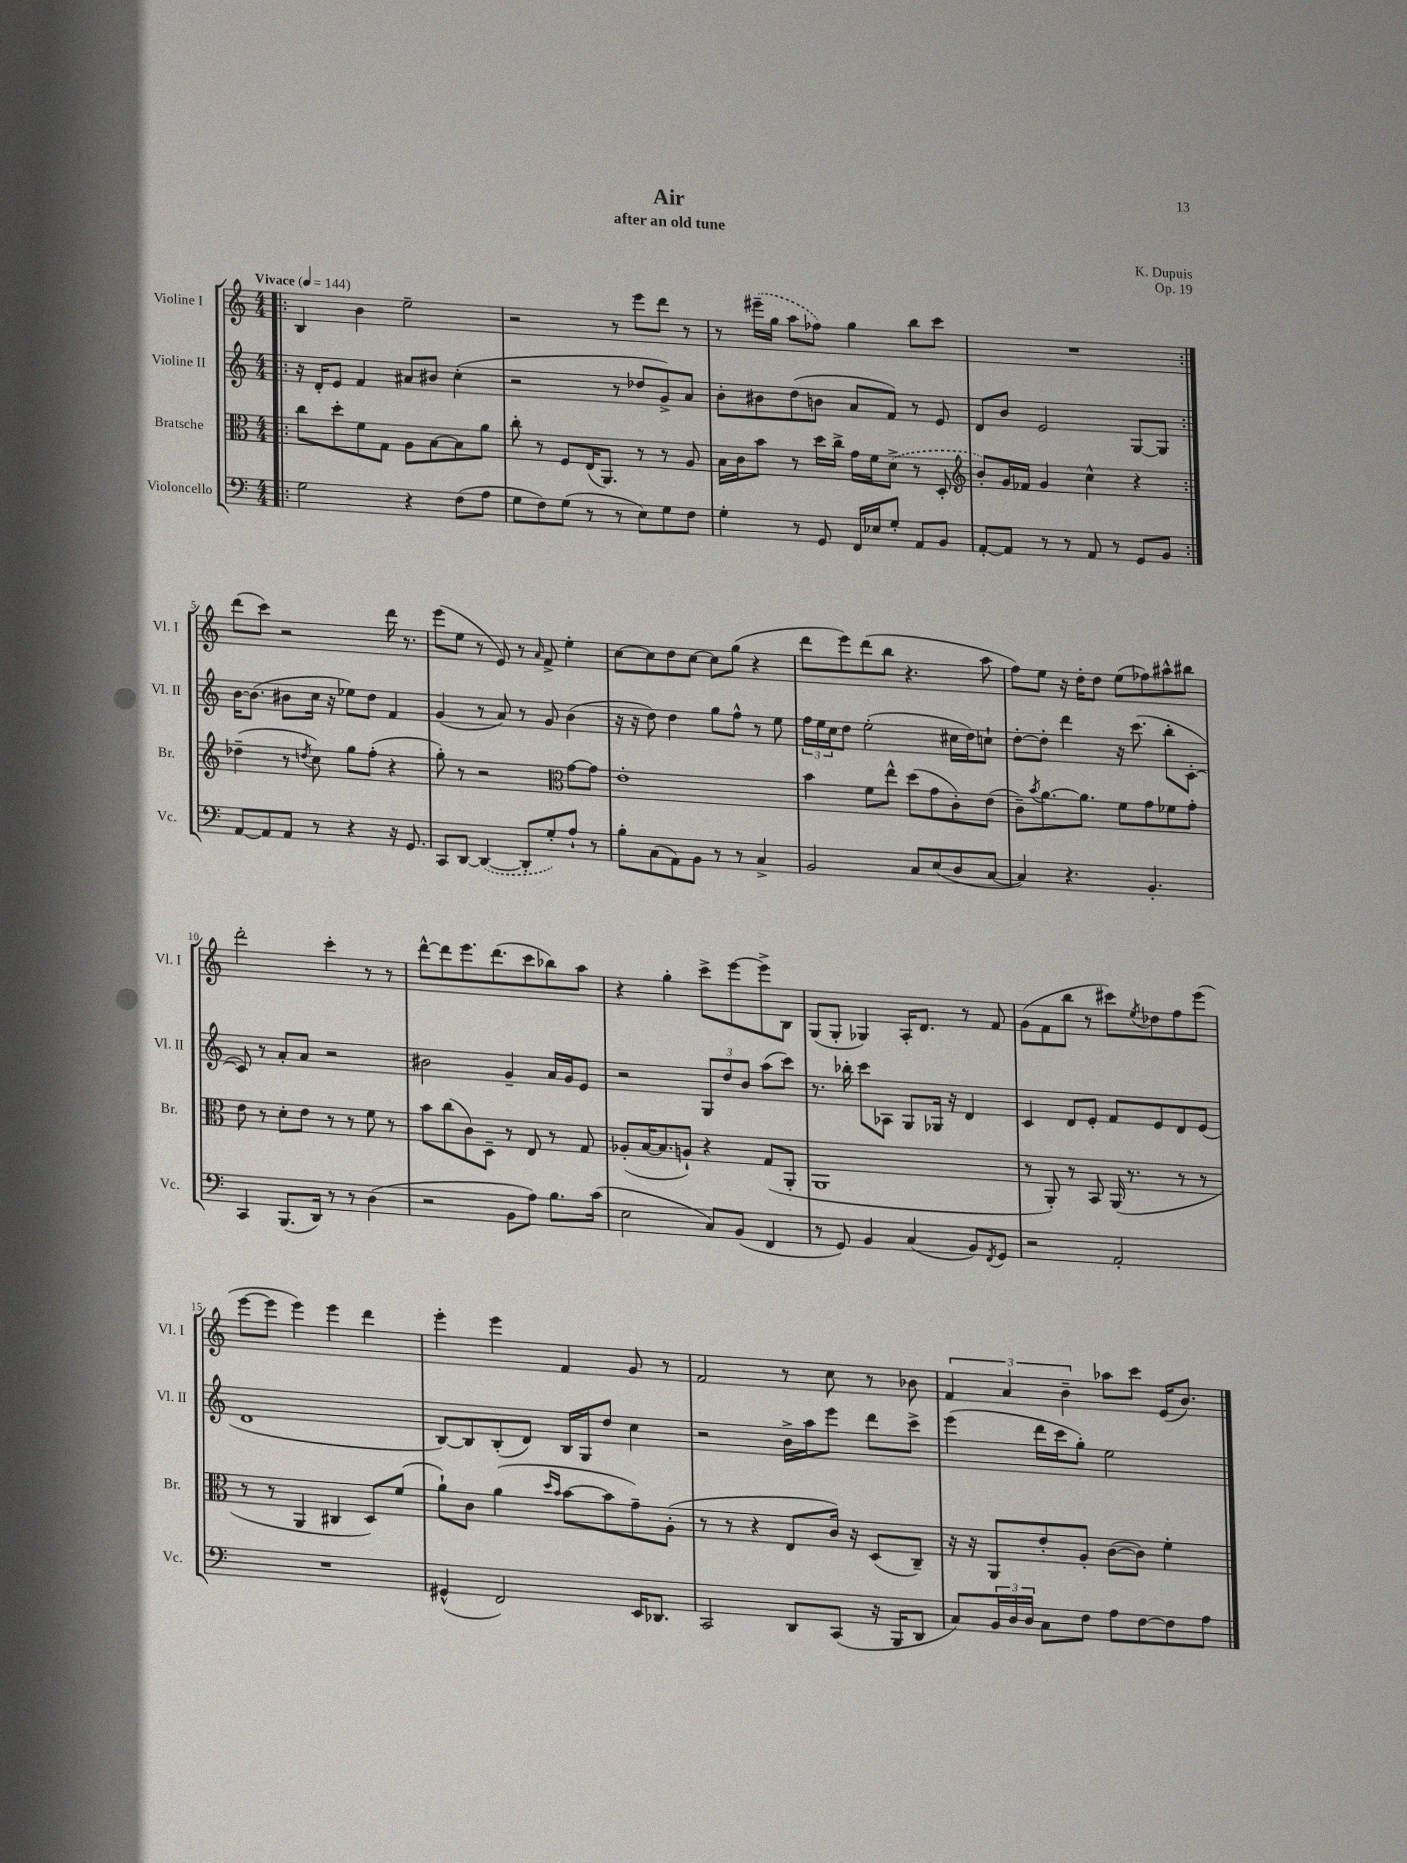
\header { title = "Air" composer = "K. Dupuis" subtitle = "after an old tune" opus = "Op. 19" }
<<
\new StaffGroup <<
\new Staff = "s0" \with { instrumentName = "Violine I" shortInstrumentName = "Vl. I" } {
    \clef treble \key c \major \numericTimeSignature \time 4/4 \tempo "Vivace" 4 = 144
    \repeat volta 2 { \bar ".|:" b4 b'4 e''2-- |
    r2 r8 e'''8 d'''8 r8 |
    r8 \once \slurDashed eis'''16--( g''16 a''8 fes''8) g''4 b''8 c'''8 |
    R1 | }
    d'''8( c'''8) r2 d'''16 r8. |
    e'''8( e''8 r8 e'8) r8 \grace { a'16 } f'8-> e''4-. |
    c''8~ c''8 d''8 c''8~ c''8 g''8( r4 |
    d'''8 e'''8) d'''8( b''8 r4. a''8 |
    f''8) e''8 r16 d''16-. d''8 e''8( fes''8) ais''8-^ bis''8 |
    d'''2-. c'''4-. r8 r8 |
    d'''8~-^ d'''8 e'''8. d'''8.( c'''8 bes''8) a''8 |
    r4 g''4-. c'''8-> e'''8~ e'''8-> b8 |
    g8( g8-. ges4) a16-. d'8. r8 f'8 |
    g'8( f'8 b''8 r8 cis'''8) \acciaccatura { e''8 } des''8 f''8 e'''8( |
    e'''8~ e'''8 e'''4) e'''4 d'''4 |
    e'''4-. e'''4 f'4 g'8 r8 |
    f'2 r8 c''8 r8 bes'8 |
    \tuplet 3/2 { f'4 a'4 b'4-- } aes''8 c'''8 e'16( b'8.) \bar "|." |
}
\new Staff = "s1" \with { instrumentName = "Violine II" shortInstrumentName = "Vl. II" } {
    \clef treble \key c \major \numericTimeSignature \time 4/4
    \repeat volta 2 { \bar ".|:" r16 d'16-. e'8 f'4 ais'8 bis'8 c''4-.( |
    r2 r8 des''8 g'8->) a'8 |
    b'8-. bis'8 d''8( b'8 a'8 f'8) r8 e'8 |
    d'8 b'8 e'2 g8~ g8 | }
    b'16~ b'8.( bis'8 c''16 r16 ees''8) d''8 f'4 |
    g'4( r8 a'8) r8 g'8 b'4( |
    r16 r16 d''8) d''4 g''8 f''8-^ r8 e''8 |
    \tuplet 3/2 { f''16 e''16 c''16 } d''8 e''2-.( cis''16 d''16) c''8-! |
    d''8~-. d''8-. d'''4 r16 c'''8.( b''8-. c'8~-. |
    c'8) r8 a'8-. a'8 r2 |
    bis'2 g'4-- a'16 g'16 e'8 |
    r2 \tuplet 3/2 { g8 d''8 b'8 } a''8( c'''8) |
    r8. bes''16-. c'''8 aes8 g8 ges16 r16 d'4 |
    c'4 d'8 e'8-. f'8 e'8 d'8 e'8( |
    d'1 |
    b8~) b8 b8-.( d'8) b16 g16 d''8 c''4 |
    r2 b'16-> a''16 e'''8 d'''8 c'''8-> |
    e'''4( d'''16 c'''16 g''8-.) e''2 \bar "|." |
}
\new Staff = "s2" \with { instrumentName = "Bratsche" shortInstrumentName = "Br." } {
    \clef alto \key c \major \numericTimeSignature \time 4/4
    \repeat volta 2 { \bar ".|:" c''8 d''8-. f'8 g8 a8 b8~ b8 a'8 |
    c''8-. r8 f8 e16( a,8.) r8 r8 a8 |
    b16 c'16 b'8 r8 d''16 c''16-> g'16 f'16 \once \slurDashed d'8->( r8 d8-. |
    \clef treble b'8-.) g'16 fes'16 g'4 c''4-^ r4 | }
    des''4--( r8 \acciaccatura { d''8 } c''8) g''8 f''8-.( r4 |
    g''8-.) r8 r2 \clef alto g'8~ g'8 |
    e'1-. |
    b'4 f'8 e''8-^ d''8( g'8 c'8-.) e'8( |
    c'8--) \acciaccatura { b'8 } a'8.~ a'8. f'8 g'8 fes'8 g'8-. |
    e'8 r8 d'8-. e'8 r8 r8 f'8 r8 |
    b'8 c''8( c'8) d8-- r8 e8 r8 g8 |
    aes8-.( b16~ b8. a8-!) r4 g8( a,8-. |
    a,1 |
    r8 a,8-.) r8 b,8 a,16( r8. r8 r8 |
    r8 r8 a,4 cis4 d8) f'8( |
    a'8-!) c'8 a'4( \grace { d''16 b'16 } b'8~ b'8 g'8--) a8-.( |
    r8 r8 r4 e8 c'16) r16 d8( c8--) |
    r16 r16 a,8 e'8-. a8-. c'8~( c'8) f'4-. \bar "|." |
}
\new Staff = "s3" \with { instrumentName = "Violoncello" shortInstrumentName = "Vc." } {
    \clef bass \key c \major \numericTimeSignature \time 4/4
    \repeat volta 2 { \bar ".|:" g2 r4 f8( a8 |
    g8 f8) g8( r8 r8 e8) g8 f8 |
    g4-. r8 g,8 f,16 ees16 g8-. a,8 b,8 |
    a,8~-. a,8 r8 r8 a,8 r8 g,8 b,8 | }
    a,8~ a,8 a,8 r8 r4 r16 g,8. |
    c,8 d,8~ \once \slurDashed d,4~( d,8-. g8-.) a8-! r8 |
    b8-. c8( a,8) b,8 r8 r8 c4-> |
    b,2 c8 e8( d8 c8~ |
    c4) r4. b,4.-. |
    c,4 b,,8.( d,16) r8 r8 d4( |
    r2 b,8 a8) b8. c'16( |
    e2 c8) b,8( f,4 |
    r8 g,8) b,4 c4( b,8) \acciaccatura { f,8 } g,8 |
    r2 a,2-. |
    R1 |
    gis,4-^( f,2) e,16 des,8. |
    c,2 d,8 c,8( r16 b,,16 d,8 |
    c8) \tuplet 3/2 { b,16 d16 d16 } c8 f8 a8 f8~ f8 a8 \bar "|." |
}
>>
>>
